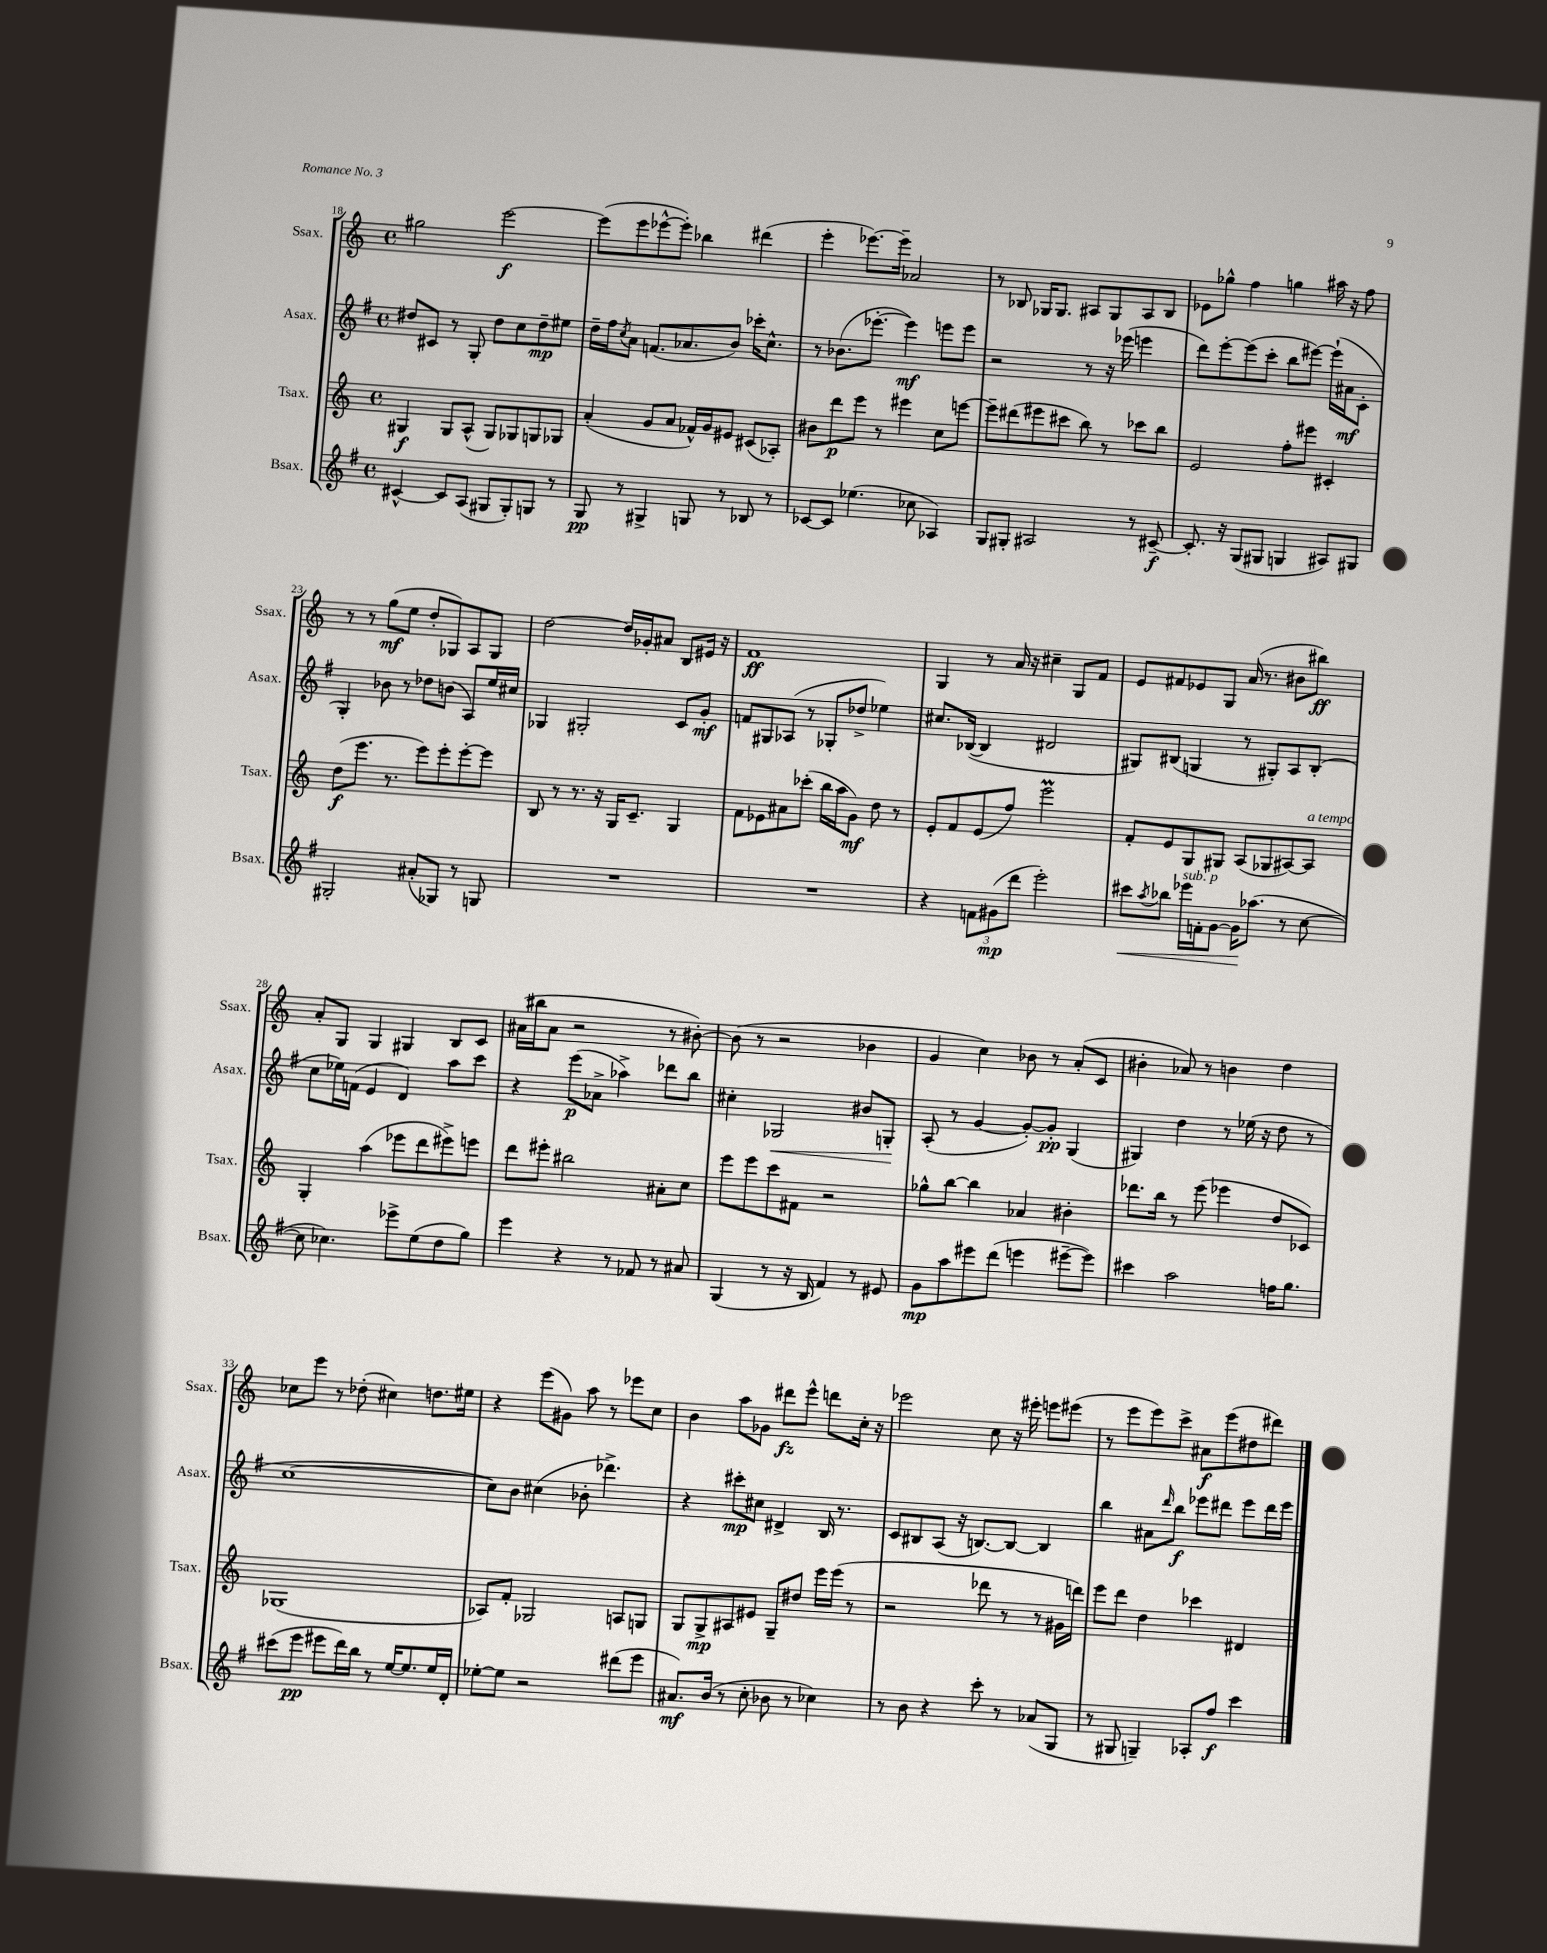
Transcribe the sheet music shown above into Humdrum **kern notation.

**kern	**dynam	**kern	**dynam	**kern	**dynam	**kern	**dynam
*part4	*part4	*part3	*part3	*part2	*part2	*part1	*part1
*staff4	*staff4	*staff3	*staff3	*staff2	*staff2	*staff1	*staff1
*I"Bsax.	*	*I"Tsax.	*	*I"Asax.	*	*I"Ssax.	*
*I'Bsax.	*	*I'Tsax.	*	*I'Asax.	*	*I'Ssax.	*
*clefG2	*	*clefG2	*	*clefG2	*	*clefG2	*
*k[f#]	*	*k[]	*	*k[f#]	*	*k[]	*
*M4/4	*	*M4/4	*	*M4/4	*	*M4/4	*
*met(c)	*	*met(c)	*	*met(c)	*	*met(c)	*
=18	=18	=18	=18	=18	=18	=18	=18
[4c#X^^/	.	4G#X/	f	8dd#X/L	.	2gg#X\	.
.	.	.	.	8c#X/J	.	.	.
8c#/L]	.	8G#/L	.	8r	.	.	.
(8A/J	.	(8A^^/J	.	8G'/	.	.	.
8G#X/L	.	8G#/L)	.	8dd#\L	.	[2eee\	f
8G#'/)	.	8G-X/	.	8cc\	.	.	.
8Gn/J	.	8Gn/	.	8dd#~\	mp	.	.
8r	.	8G-X/J	.	8ee#X\J	.	.	.
=19	=19	=19	=19	=19	=19	=19	=19
8G/	pp	(4a'/	.	16dd~\LL	.	(8eee\L]	.
.	.	.	.	16ff#\J	.	.	.
.	.	.	.	8qcc/	.	.	.
8r	.	.	.	8a\J	.	8eee\	.
4G#X^/	.	8g/L	.	(8.fn/L	.	[8eee-X^^\	.
.	.	8a/J	.	.	.	8eee-'\J])	.
.	.	.	.	8.a-X/	.	.	.
8Gn/	.	16f-X^^/LL)	.	.	.	4bb-X\	.
.	.	16g/J	.	.	.	.	.
8r	.	8e#X/J	.	8b/J)	.	.	.
8B-X/	.	(8c#X/L	.	16ccc-X'\KL	.	(4ddd#X\	.
.	.	.	.	8.cc^^\J	.	.	.
8r	.	8A-X'/J)	.	.	.	.	.
=20	=20	=20	=20	=20	=20	=20	=20
[8c-X/L	.	8b#X\L	.	8r	.	4eee'\	.
8c-/J]	.	8ddd\	p	(8.b-X\L	.	.	.
(4.ee-X\	.	8eee\J	.	.	.	[8.eee-X\L)	.
.	.	.	.	[8.eee-X'\J	.	.	.
.	.	8r	.	.	.	.	.
.	.	.	.	.	.	16eee-~\Jk]	.
.	.	4eee#X\	.	4eee-\])	mf	2a-X/	.
8cc-X\	.	.	.	.	.	.	.
4A-X/)	.	8cc\L	.	8eeen\L	.	.	.
.	.	[8eeen\J	.	8eee\J	.	.	.
=21	=21	=21	=21	=21	=21	=21	=21
8G/L	.	8eee~\L]	.	2r	.	8r	.
8G#X'/J	.	(8ddd#X\	.	.	.	8B-X/	.
2A#X/	.	8eee#X\	.	.	.	16G-X/KL	.
.	.	.	.	.	.	8.G-/J	.
.	.	8ccc#X\J	.	.	.	.	.
.	.	8bb\)	.	8r	.	8A#X/L	.
.	.	8r	.	16r	.	8G-/	.
.	.	.	.	(16eee-X\	.	.	.
8r	.	8ccc-X\L	.	4eeen\	.	8A#/	.
[8c#X~/	f	8bb\J	.	.	.	8B-/J	.
=22	=22	=22	=22	=22	=22	=22	=22
8.c#'/]	.	2e/	.	8ddd\L)	.	8e-X\L	.
.	.	.	.	[8eee'\	.	8gg-X^^\J	.
16r	.	.	.	.	.	.	.
(8G/L	.	.	.	(8eee\]	.	4ff\	.
8G#X/J	.	.	.	8ccc'\J	.	.	.
4Gn/	.	8ff'\L	.	8bb\L	.	4ggn\	.
.	.	8eee#X\J	.	[8eee#X\J)	.	.	.
8A#X/L)	.	4c#X'/	.	(16eee#`\LL]	.	16aa#X\	.
.	.	.	.	16a#X\J	mf	16r	.
8G#X/J	.	.	.	8c'\J	.	8ff\	.
!!LO:LB:g=z
=23	=23	=23	=23	=23	=23	=23	=23
2G#X'/	.	(8dd\L	f	4G'/)	.	8r	.
.	.	8.eee\J	.	.	.	8r	.
.	.	.	.	8b-X\	.	(8gg\L	mf
.	.	8.r	.	.	.	.	.
.	.	.	.	8r	.	8ee\J	.
(8a#X'/L	.	8eee\L)	.	8dd-X\L	.	8dd'/L	.
8G-X/J)	.	8eee'\	.	(8bn\J	.	8G-X/)	.
8r	.	[8eee'\	.	8A/L)	.	8A/	.
8Gn/	.	8eee\J]	.	16ee/L	.	8G-/J	.
.	.	.	.	16cc#X/JJ	.	.	.
=24	=24	=24	=24	=24	=24	=24	=24
1r	.	8B/	.	4G-X/	.	[2dd\	.
.	.	8r	.	.	.	.	.
.	.	8.r	.	2G#X'/	.	.	.
.	.	16r	.	.	.	.	.
.	.	16G/KL	.	.	.	16dd/LL]	.
.	.	8.c~/J	.	.	.	16g-X'/J	.
.	.	.	.	.	.	8a#X/J	.
.	.	4G/	.	8c/L	.	8B/L	.
.	.	.	.	8g'/J	mf	16e#X/Jk	.
.	.	.	.	.	.	16r	.
=25	=25	=25	=25	=25	=25	=25	=25
1r	.	8f\L	.	8fn/L	.	1f	ff
.	.	8e-X\	.	8G#X/	.	.	.
.	.	8a#X\	.	(8A-X/J	.	.	.
.	.	(8ccc-X'\J	.	8r	.	.	.
.	.	16bb\LL	.	8G-X'/L	.	.	.
.	.	16aa\J	.	.	.	.	.
.	.	8g\J)	mf	8dd-X^/J	.	.	.
.	.	8dd\	.	4ee-X\)	.	.	.
.	.	8r	.	.	.	.	.
=26	=26	=26	=26	=26	=26	=26	=26
4r	.	8e'/L	.	8.cc#X/L	.	4G/	.
.	.	8f/	.	.	.	.	.
.	.	.	.	([16B-X/Jk	.	.	.
12fn\L	.	(8e/	.	4B-/]	.	8r	.
(12g#X\	mp	.	.	.	.	.	.
.	.	8ff/J)	.	.	.	16a/	.
12ddd\J	.	.	.	.	.	.	.
.	.	.	.	.	.	16r	.
2eee'\)	.	2eeem\	.	2d#X/	.	4cc#X~\	.
.	.	.	.	.	.	8G/L	.
.	.	.	.	.	.	8f/J	.
=27	=27	=27	=27	=27	=27	=27	=27
!	!LO:HP:b	!	!	!	!	!	!
8ccc#X\L	<	8f'/L	.	8G#X/L)	.	8e/L	.
8qaa/	.	.	.	.	.	.	.
8bb-X\J	.	8e/	.	(8B#X/J	.	8f#X/	.
!LO:TX:a:i:t=sub. p	!	!	!	!	!	!	!
16eee-X\LL	.	8G/	.	4Gn/	.	8e-X/	.
16fn'\J	.	.	.	.	.	.	.
[8g\J	.	8G#X/J	.	.	.	8G/J	.
16g\KL]	.	(8A/L	.	8r	.	(16a/	.
(8.aa-X\J	[	.	.	.	.	8.r	.
.	.	8G-X/	.	8G#X'/L)	.	.	.
8r	.	[8A#X/)	.	8A/	.	8b#X\L	.
!	!	!LO:TX:a:i:t=a tempo	!	!	!	!	!
[8cc\	.	8A#/J]	.	(8B#'/J	.	8bb#X\J)	ff
!!LO:LB:g=z
=28	=28	=28	=28	=28	=28	=28	=28
8cc\]	.	4G'/	.	8cc\L	.	8a'/L	.
4.cc-X\)	.	.	.	16ee-X\L)	.	8G/J	.
.	.	.	.	(16fn\JJ	.	.	.
.	.	(4aa\	.	4e/	.	4G/	.
8eee-X^\L	.	8eee-X\L	.	4d/)	.	4G#X/	.
(8ee\	.	8ddd\	.	.	.	.	.
8dd\	.	8eee#X^\)	.	8aa\L	.	8B/L	.
8gg\J)	.	8eeen\J	.	8ccc\J	.	8c/J	.
=29	=29	=29	=29	=29	=29	=29	=29
4eee\	.	8ddd\L	.	4r	.	(16a#X\LL	.
.	.	.	.	.	.	16bb#X\J	.
.	.	8eee#X'\J	.	.	.	8a#\J	.
4r	.	2bb#X\	.	(8eee\L	p	2r	.
.	.	.	.	8a-X^\J	.	.	.
8r	.	.	.	4aa-X^\)	.	.	.
8f-X/	.	.	.	.	.	.	.
8r	.	8a#X'\L	.	8ddd-X\L	.	8r	.
8a#X/	.	8cc\J	.	8bb\J	.	[8b#X'\)	.
=30	=30	=30	=30	=30	=30	=30	=30
(4G/	.	8eee\L	.	4cc#X'\	.	(8b#\]	.
.	.	8eee\	.	.	.	8r	.
!	!	!	!	!	!LO:HP:b	!	!
8r	.	8ccc\	.	2G-X/	<	2r	.
16r	.	8f#X\J	.	.	.	.	.
16B/	.	.	.	.	.	.	.
4f#/)	.	2r	.	.	.	.	.
8r	.	.	.	8b#X/L	.	4b-X\	.
8e#X/	.	.	.	8Gn'/J	.	.	.
.	.	.	.	.	[	.	.
=31	=31	=31	=31	=31	=31	=31	=31
8g\L	mp	8gg-X^^\L	.	(8A'/	.	4g/	.
8aa\	.	[8bb\J	.	8r	.	.	.
8eee#X\	.	4bb\]	.	[4g/	.	4cc\)	.
(8ddd\J	.	.	.	.	.	.	.
4eeen\	.	4a-X/	.	8g'/L_)	.	8b-X\	.
.	.	.	.	8g'/J]	pp	8r	.
[8eee#X~\L	.	4b#X'\	.	(4G/	.	(8a'/L	.
8eee#\J])	.	.	.	.	.	8c/J	.
=32	=32	=32	=32	=32	=32	=32	=32
4ccc#X\	.	8.ddd-X\L	.	4G#X/)	.	4b#X'\	.
.	.	16bb\Jk	.	.	.	.	.
2aa\	.	8r	.	4dd\	.	8a-X/)	.
.	.	(8eee\	.	.	.	8r	.
.	.	4eee-X\	.	8r	.	4bn\	.
.	.	.	.	(16ee-X\	.	.	.
.	.	.	.	16r	.	.	.
16ffn\KL	.	8dd/L	.	8dd\	.	4dd\	.
8.gg\J	.	.	.	.	.	.	.
.	.	8c-X/J)	.	8r	.	.	.
!!LO:LB:g=z
=33	=33	=33	=33	=33	=33	=33	=33
(8ccc#X\L	.	(1G-X	.	[1cc	.	8cc-X\L	.
8eee\J	pp	.	.	.	.	8eee\J	.
8eee#X\L	.	.	.	.	.	8r	.
16ddd\L)	.	.	.	.	.	(8dd-X'\	.
16bb\JJ	.	.	.	.	.	.	.
8r	.	.	.	.	.	4cc#X\)	.
[16ee/KL	.	.	.	.	.	.	.
8.ee/]	.	.	.	.	.	.	.
.	.	.	.	.	.	8.ddn\L	.
16ee/L	.	.	.	.	.	.	.
16d'/JJ	.	.	.	.	.	16ee#X\Jk	.
=34	=34	=34	=34	=34	=34	=34	=34
[8ee-X'\L	.	8A-X/L)	.	8cc\L])	.	4r	.
8ee-\J]	.	8f'/J	.	8b\J	.	.	.
2r	.	2G-X/	.	(4cc#X\	.	(8eee\L	.
.	.	.	.	.	.	8g#X\J)	.
.	.	.	.	8b-X'\	.	8aa\	.
.	.	.	.	4.ddd-X^\)	.	8r	.
(8ddd#X\L	.	8An/L	.	.	.	8eee-X\L	.
8eee\J	.	8Gn/J	.	.	.	8cc\J	.
=35	=35	=35	=35	=35	=35	=35	=35
8.a#X/L)	mf	8G/L	.	4r	.	4b\	.
.	.	8G^/	mp	.	.	.	.
(16b/Jk	.	.	.	.	.	.	.
8r	.	8A#X/	.	8ccc#X'\L	mp	8aa\L	.
8cc'\	.	8e#X/J	.	8cc#X\J	.	8g-X\J	.
8b-X\	.	8G~/L	.	4d#X^/	.	8ddd#X\L	fz
8r	.	8dd#X/J	.	.	.	8eee^^\J	.
4cc-X\)	.	16eee\LL	.	16B/	.	8dddn\L	.
.	.	(16eee\JJ	.	8.r	.	.	.
.	.	8r	.	.	.	16cc'\Jk	.
.	.	.	.	.	.	16r	.
=36	=36	=36	=36	=36	=36	=36	=36
8r	.	2r	.	8c/L	.	2eee-X\	.
8b\	.	.	.	8B#X/	.	.	.
4r	.	.	.	(8A/J	.	.	.
.	.	.	.	16r	.	.	.
.	.	.	.	[8.Bn/L)	.	.	.
8ccc'\	.	8ddd-X\	.	.	.	8cc\	.
8r	.	8r	.	8B/J_	.	16r	.
.	.	.	.	.	.	16eee#X'\	.
(8a-X/L	.	8r	.	4B/]	.	8eeen\L	.
8G/J	.	16g#X\LL	.	.	.	(8eee#X\J	.
.	.	16dddn\JJ)	.	.	.	.	.
=37	=37	=37	=37	=37	=37	=37	=37
8r	.	8eee\L	.	4bb\	.	8r	.
8G#X/	.	8ddd\J	.	.	.	8eee\L	.
4Gn~/)	.	4dd\	.	8a#X\L	.	8eee\)	.
.	.	.	.	16qqddd/	.	.	.
.	.	.	.	8bb\J	f	8ccc^\J	.
8A-X'/L	.	4ccc-X\	.	8eee-X\L	.	8a#X\L	f
8ff#/J	f	.	.	8ddd#X\J	.	(8eee\	.
4ccc\	.	4d#X/	.	8eee-\L	.	8dd#X\	.
.	.	.	.	16ddd#\L	.	8ddd#X\J)	.
.	.	.	.	16eee-\JJ	.	.	.
==	==	==	==	==	==	==	==
*-	*-	*-	*-	*-	*-	*-	*-
